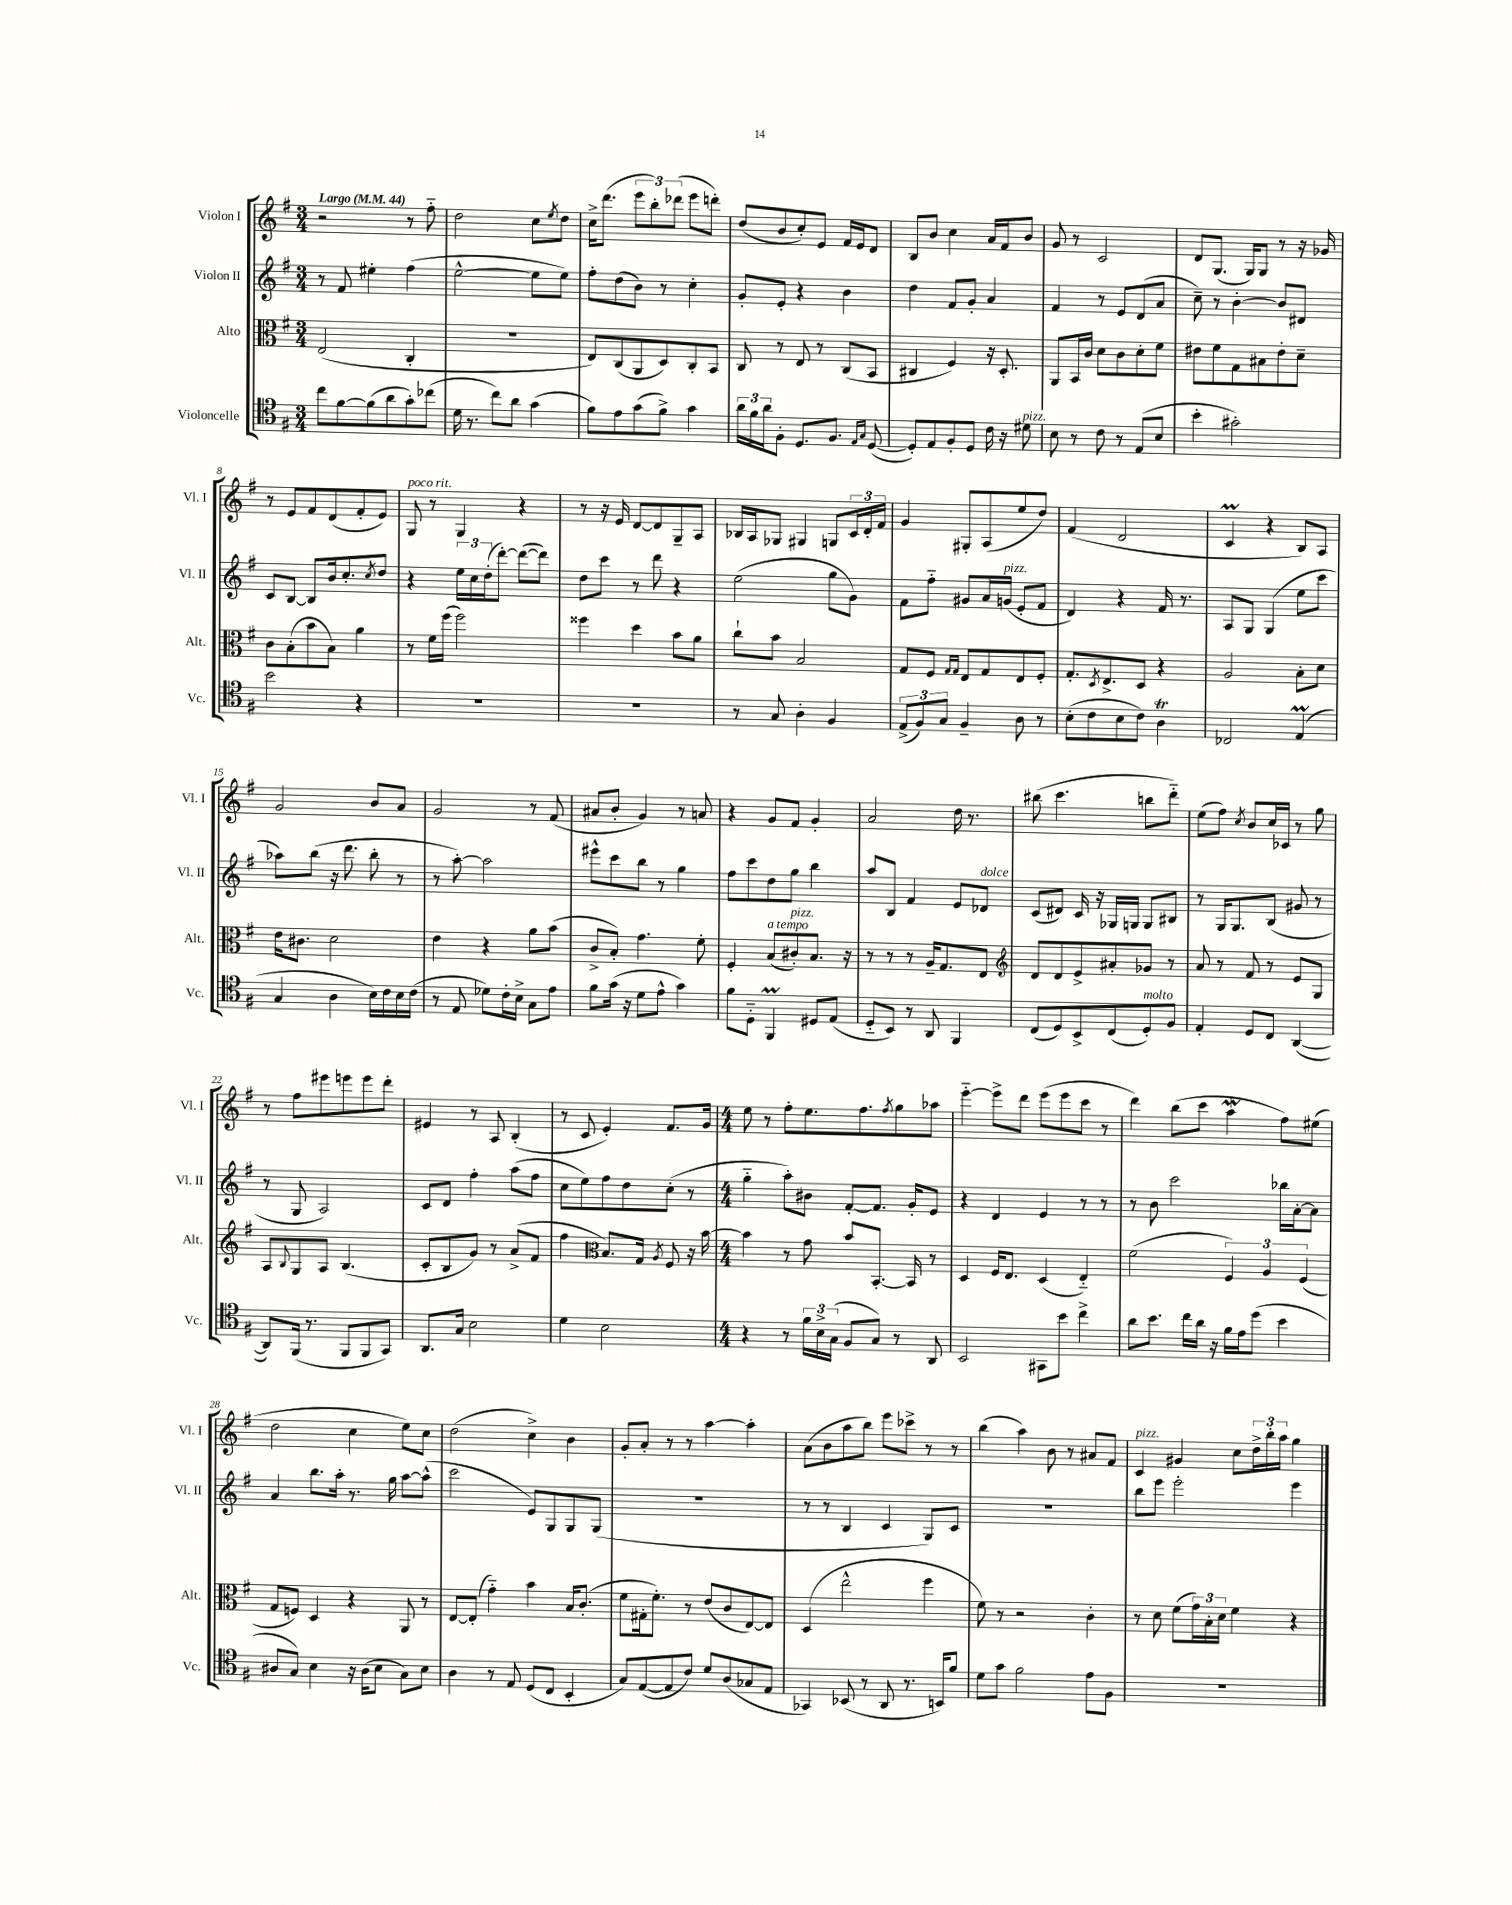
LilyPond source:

<<
\new StaffGroup <<
\new Staff = "s0" \with { instrumentName = "Violon I" shortInstrumentName = "Vl. I" } {
    \clef treble \key g \major \numericTimeSignature \time 3/4 \tempo "Largo" 4 = 44
    r2 r8 fis''8-_ |
    d''2 c''8 \acciaccatura { e''8 } d''8 |
    c''16-> d'''8.( \tuplet 3/2 { e'''8 b''8-.) des'''8( } e'''8 d'''8-.) |
    d''8( b'8 c''8-.) e'8 fis'16 e'16 d'8 |
    b8 b'8 c''4 a'16 fis'16 b'8 |
    g'8 r8 c'2 |
    d'8 g8.( g16) g8 r8 r16 ges'16 |
    r8 e'8 fis'8 d'8( fis'8-. e'8) |
    g8^\markup { \italic "poco rit." } r8 g4 r4 |
    r8 r16 e'16 d'8~ d'8 g8-- a8 |
    bes16 a16 ges8 gis4 g8 \tuplet 3/2 { c'16 d'16-. fis'16 } |
    g'4 gis8-. a8( e''8 d''8) |
    fis'4( d'2 |
    c'4\prall r4 b8) a8 |
    g'2 b'8 a'8 |
    g'2 r8 fis'8( |
    ais'8 b'8-. g'4) r8 a'8 |
    r4 g'8 fis'8 g'4-. |
    a'2 d''16 r8. |
    bis''8( c'''4. b''8 d'''8-_) |
    e''8( fis''8) \acciaccatura { c''8 } b'8 c''16 ces'16 r8 g''8 |
    r8 fis''8 eis'''8 e'''8 e'''8 d'''8-. |
    eis'4 r8 a8 b4-.( |
    r8 c'8 e'4-.) fis'8. g'16 |
    \numericTimeSignature \time 4/4 e''8 r8 fis''8-. e''8. fis''8. \acciaccatura { fis''8 } g''8 aes''8 |
    e'''4~-_ e'''8-> d'''8 e'''8( e'''8 c'''8 r8 |
    d'''4) b''8( c'''8 a''4\mordent fis''8) eis''8( |
    d''2 c''4 e''8) c''8 |
    d''2( c''4->) b'4 |
    g'8-. a'8-. r8 r8 a''4~ a''4-. |
    a'8( b'8 a''8 b''8) e'''8 ces'''8-> r8 r8 |
    b''4( a''4) b'8 r8 ais'8 fis'8 |
    c'4^\markup { \italic "pizz." } gis'4 c''8 \tuplet 3/2 { d''16-> b''16-. a''16 } g''4 \bar "|." |
}
\new Staff = "s1" \with { instrumentName = "Violon II" shortInstrumentName = "Vl. II" } {
    \clef treble \key g \major \numericTimeSignature \time 3/4
    r8 fis'8 eis''4-. fis''4( |
    e''2~-^ e''8 e''8) |
    fis''8-. d''8( b'8) r8 c''4-. |
    g'8-. e'8-. r4 b'4 |
    d''4 fis'8 g'8-. a'4 |
    fis'4 r8 e'8 d'8( a'8 |
    c''8--) r8 b'4~-. b'8 dis'8 |
    c'8 b8~ b8 b'16 c''8.-. \acciaccatura { c''8 } d''8 |
    r4 \tuplet 3/2 { e''16 c''16 d''16-.( } d'''8~-.) d'''8~( d'''8) |
    d''8 c'''8 r8 d'''8 r4 |
    e''2( g''8 g'8) |
    fis'8 fis''8-_ gis'8 a'16 g'16^\markup { \italic "pizz." }( e'8-. fis'8 |
    d'4) r4 fis'16 r8. |
    a8 g8 g4( e''8 c'''8 |
    aes''8) b''8( r16 d'''8. b''8-. r8 |
    r8 a''8~-.) a''2 |
    eis'''8-^ c'''8 b''8 r8 g''4 |
    fis''8 c'''8 d''8 g''8 b''4 |
    a''8 b8 fis'4 e'8 des'8^\markup { \italic "dolce" } |
    c'8( dis'8) c'16 r16 ges16 g16 g8 bis8 |
    r8 g16 g8. b8( gis'8 r8 |
    r8 g8 a2) |
    c'8 d'8 fis''4-. a''8( fis''8 |
    c''8 e''8) fis''8 d''8 c''8-.( r8 |
    \numericTimeSignature \time 4/4 g''4-_ a''8-.) bis'8 fis'8~-. fis'8. g'16-. e'8 |
    r4 d'4 e'4 r8 r8 |
    r8 b'8 c'''2 bes''16 a'16~-. a'8 |
    a'4 b''8. a''16-. r8. g''16 a''8~ a''8-^( |
    c'''2 e'8) g8 g8 g8( |
    R1 |
    r8 r8 b4 c'4 g8) c'8 |
    R1 |
    b''8 e'''8 e'''2-. e'''4 \bar "|." |
}
\new Staff = "s2" \with { instrumentName = "Alto" shortInstrumentName = "Alt." } {
    \clef alto \key g \major \numericTimeSignature \time 3/4
    e2( c4-. |
    R2. |
    e8) c8( a,8 d8) c8-. b,8 |
    c8 r8 e8 r8 c8( b,8 |
    cis4 fis4) r16 d8.-. |
    a,8 b,16 c'16 d'8 c'8 d'8-. fis'8 |
    eis'8 fis'8 g8 bis8 eis'8-. d'8-- |
    c'8 b8-.( b'8 b8) a'4 |
    r8 fis'16 fis''16( fis''2) |
    fisis''4 d''4 b'8 a'8 |
    c''8-! b'8 b2 |
    g8 fis8 \grace { g16 g16 } e8 g8 e8 fis8-. |
    g8.-. \acciaccatura { d8 } e8.-> d8 r4 |
    a2 b8-. d'8 |
    e'16 cis'8. d'2 |
    e'4 r4 a'8 b'8( |
    c'8-> b8-.) g'4. fis'8-. |
    fis4-. b8^\markup { \italic "a tempo" }( cis'8-.^\markup { \italic "pizz." }) b8. r16 |
    r8 r8 r8 a16-- g8. e8 |
    \clef treble d'8 d'8 e'8-> ais'8-. ges'8 r8 |
    a'8 r8 fis'8 r8 e'8 g8 |
    a8 \appoggiatura { b8 } g8 a8 b4.( |
    c'8-. b8 g'8) r8 a'8->( fis'8 |
    fis''4 \clef alto b8.) g16 \acciaccatura { a8 } fis8 r16 b'16~ |
    \numericTimeSignature \time 4/4 b'4 r8 g'8 b'8 b,8.~-. b,16 r8 |
    d4 fis16 e8. d4( e4-_) |
    fis'2( \tuplet 3/2 { fis4) a4 fis4( } |
    g8 f8) d4 r4 a,8 r8 |
    e8~ e8-.( g'4-_) b'4 b16 c'8.-.( |
    fis'8 gis16-. fis'8.-.) r8 e'8( c'8 e8~) e8 |
    d4( e''2-^ fis''4 |
    fis'8) r8 r2 c'4-. |
    r8 d'8 fis'8( \tuplet 3/2 { g'16) b16-. d'16 } fis'4 r4 \bar "|." |
}
\new Staff = "s3" \with { instrumentName = "Violoncelle" shortInstrumentName = "Vc." } {
    \clef tenor \key g \major \numericTimeSignature \time 3/4
    c''8 fis'8~ fis'8( a'8 g'8-.) ces''8( |
    d'16 r8. c''8) a'8 g'4( |
    fis'8) e'8 g'8( fis'8->) g'4 |
    \tuplet 3/2 { a'16 fis'16 a'16 } fis8-. d8. fis8. \grace { e16 g16 } d8~( |
    d8-.) e8 fis8-. d8 c'16 r16 dis'8^\markup { \italic "pizz." } |
    b8 r8 c'8 r8 e8( b8 |
    b'4-. gis'2-.) |
    b'2 r4 |
    R2. |
    R2. |
    r8 g8 a4-. fis4 |
    \tuplet 3/2 { e8->( fis8) g8 } fis4-- a8 r8 |
    b8-.( c'8 b8 c'8) a4\trill |
    ces2 e4\prall( |
    g4 a4 b16) c'16 b16 c'16( |
    r8 e8 des'8) c'16-. b16-> g8 e'8 |
    fis'8 g'16( r16 d'8 e'8-^ g'4) |
    fis'8 d8-_ fis,4\prall dis8 e8( |
    d8-_ b,8) r8 a,8 fis,4 |
    c8( d8) b,8-> c8( d8-.^\markup { \italic "molto" }) fis8 |
    e4-. d8 c8 a,4~( |
    a,8) fis,16( r8. fis,8 fis,8 g,8) |
    a,8. g16 b2 |
    d'4 b2 |
    \numericTimeSignature \time 4/4 r4 r8 \tuplet 3/2 { fis'16 b16-> g16( } fis8 g8) r8 a,8 |
    b,2 gis,8 b'8 c''4-> |
    a'8 b'8. c''16 a'16 r16 fis'16 e'16 d''8( b'4 |
    ais8 g8) b4 r16 ais16( b8 g8) b8 |
    a4 r8 e8 d8( c8 b,4-. |
    g8) e8~( e8 c'8) d'8 a8( ges8 e8 |
    ges,4) bes,8( r8 a,8 r8. b,16) fis'8 |
    d'8 g'8 fis'2 e'8 fis8 |
    R1 \bar "|." |
}
>>
>>
